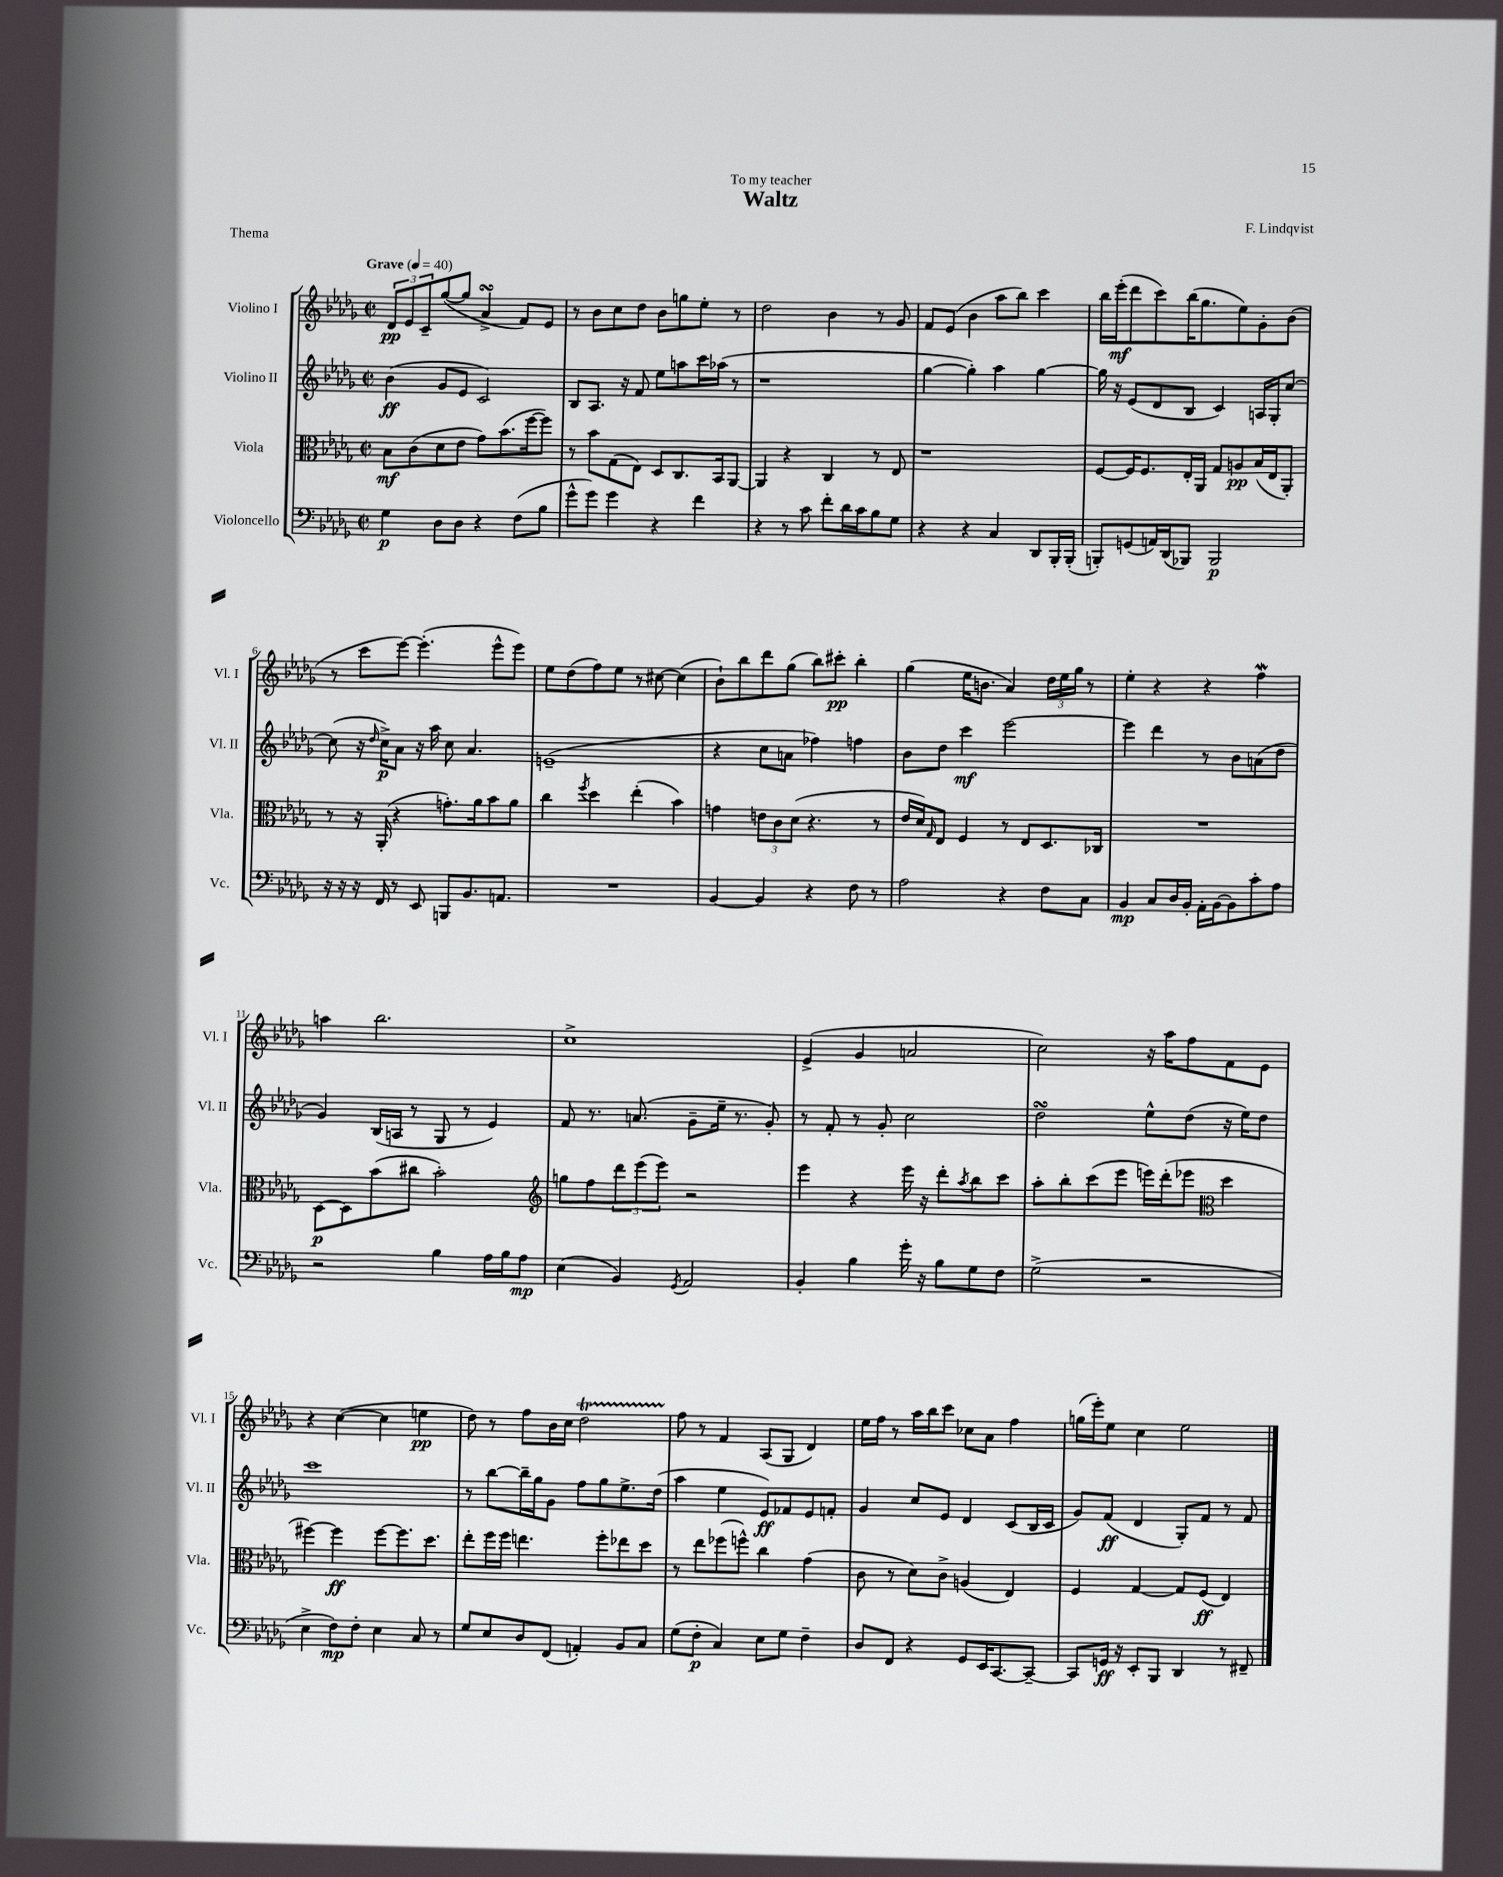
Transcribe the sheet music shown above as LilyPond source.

\header { title = "Waltz" composer = "F. Lindqvist" dedication = "To my teacher" piece = "Thema" }
<<
\new StaffGroup <<
\new Staff = "s0" \with { instrumentName = "Violino I" shortInstrumentName = "Vl. I" } {
    \clef treble \key des \major \defaultTimeSignature \time 2/2 \tempo "Grave" 4 = 40
    \tuplet 3/2 { des'8\pp ees'8 c'8-- } ges''8~( ges''8 aes'4->\turn f'8) ees'8 |
    r8 bes'8 c''8 des''8 bes'8 g''8 ees''8-. r8 |
    des''2 bes'4 r8 ges'8 |
    f'8 ees'8( bes'4 aes''8 bes''8) c'''4 |
    bes''16 ees'''16-.\mf( des'''8 c'''8) bes''16( ges''8. ees''8) ges'8-. bes'8( |
    r8 c'''8 ees'''8~) ees'''4.-.( ees'''8-^ ees'''8) |
    ees''8 des''8( f''8) ees''8 r8 cis''8~ cis''4( |
    bes'8-!) bes''8 des'''8 ges''8( bes''8) cis'''8-.\pp bes''4-. |
    ges''4( ees''16 b'8. aes'4) \tuplet 3/2 { des''16 ees''16 ges''16 } r8 |
    ees''4-. r4 r4 f''4\mordent |
    a''4 bes''2. |
    c''1-> |
    ees'4->( ges'4 a'2 |
    c''2) r16 aes''16 f''8 f'8 ees'8 |
    r4 c''4~( c''4 e''4\pp |
    des''8) r8 f''8 bes'16 c''16 des''2\startTrillSpan |
    f''8\stopTrillSpan r8 f'4 aes8( ges8 des'4) |
    ees''16 f''16 r8 aes''16 bes''16 c'''8 ces''8 aes'8 f''4 |
    g''16( ees'''16-.) ees''8 c''4 ees''2 \bar "|." |
}
\new Staff = "s1" \with { instrumentName = "Violino II" shortInstrumentName = "Vl. II" } {
    \clef treble \key des \major \defaultTimeSignature \time 2/2
    bes'4\ff( ges'8 ees'8 c'2) |
    bes8 aes8. r16 f'8 ees''8 a''8 c'''16 aes''16( r8 |
    r1 |
    ges''4~ ges''4-.) aes''4 ges''4~ |
    ges''16 r16 ees'8( des'8 bes8 c'4) a16 ges16-. c''8~ |
    c''8( r16 \grace { des''16 } c''16->\p) aes'8 r16 aes''16 c''8 aes'4. |
    e'1--( |
    r4 c''8 a'8 fes''4) f''4 |
    bes'8 des''8 c'''4\mf ees'''2~ |
    ees'''4 des'''4 r8 bes'8 a'8( des''8 |
    ges'4) bes16( a16 r8 ges8 r8 ees'4) |
    f'8 r8. a'8.( ges'8-- ees''16-- r8. ges'8-.) |
    r8 f'8-. r8 ges'8-. c''2 |
    des''2\turn ees''8-^ des''8( r16 ees''16) des''8 |
    c'''1 |
    r8 bes''8~ bes''16-- ges''16 ges'8 f''8 ges''8 ees''8.-> des''16( |
    aes''4 ees''4 ees'8\ff) fes'8 ees'8 f'8-. |
    ges'4 c''8 ees'8 des'4 c'8( bes16 c'16 |
    ges'8) f'8\ff( des'4 ges8-.) f'8 r8 f'8 \bar "|." |
}
\new Staff = "s2" \with { instrumentName = "Viola" shortInstrumentName = "Vla." } {
    \clef alto \key des \major \defaultTimeSignature \time 2/2
    bes8\mf c'8( des'8 ees'8 ges'8) bes'8.( f''16~ f''8) |
    r8 bes'8 ges8( ees8) des8 c8. bes,16 aes,8~ |
    aes,4 r4 c4 r8 ees8 |
    r1 |
    f8~ f16 f8. ees16-. aes,16 ges8 a8\pp bes16( ees16 aes,8-.) |
    r8 r16 aes,16-.( r4 g'8.-.) aes'16 bes'8 aes'8 |
    c''4 \acciaccatura { f''8 } des''4 ees''4-.( bes'4) |
    g'4 \tuplet 3/2 { e'8 c'8 des'8( } r4. r8 |
    ees'16 des'16) \grace { ges16 } ees8 f4 r8 ees8 des8. ces16 |
    R1 |
    des8~\p des8 bes'8( cis''8 bes'2-.) |
    \clef treble g''8 f''8 \tuplet 3/2 { des'''8 ees'''8( ees'''8) } r2 |
    ees'''4 r4 ees'''16 r16 des'''8-. \acciaccatura { aes''8 } bes''8 c'''8 |
    aes''8-. bes''8-. c'''8( ees'''8 e'''16) des'''16-.( ees'''8 \clef alto des''4 |
    fis''4~) fis''4\ff fis''8~ fis''8. des''8. |
    ees''8-. f''16 f''16 e''4. f''8-. ees''8 des''8 |
    r8 ees''8 fes''8( f''8-^) c''4 ges'4( |
    c'8 r8 des'8) c'8-> a4( ees4) |
    f4 ges4~ ges8 f8\ff( ees4) \bar "|." |
}
\new Staff = "s3" \with { instrumentName = "Violoncello" shortInstrumentName = "Vc." } {
    \clef bass \key des \major \defaultTimeSignature \time 2/2
    ges4\p des8 des8 r4 f8( bes8 |
    ges'8-^ ges'8) ges'4 r4 f'4 |
    r4 r8 c'8 f'8-. des'16 c'16 bes8 ges8 |
    r4 r4 c4 des,8 bes,,16-. bes,,16-.( |
    b,,8-.) g,8( a,16) des,16( bes,,8) bes,,2\p |
    r16 r16 r16 f,16 r8 ees,8 b,,8 bes,8. a,8. |
    R1 |
    bes,4~ bes,4 r4 f8 r8 |
    aes2 r4 f8 c8 |
    bes,4\mp c8 des16 bes,16-. aes,16-. bes,16~ bes,8 c'8-. aes8 |
    r2 bes4 aes16 bes16 aes8\mp |
    ees4( bes,4) \acciaccatura { ges,8 } aes,2 |
    bes,4-. bes4 ges'16-. r16 bes8 ges8 f8 |
    ges2->( r2 |
    ees4-> f8\mp) f8-. ees4 c8 r8 |
    ges8 ees8 des8 f,8( a,4-.) bes,8 c8 |
    ges8( f8-.\p c4) ees8 ges8 f4-- |
    des8 f,8 r4 ges,8 ees,16 c,8.~ c,8~-- |
    c,8 g,16\ff r16 ees,8-. bes,,8 des,4 r8 fis,8-- \bar "|." |
}
>>
>>
